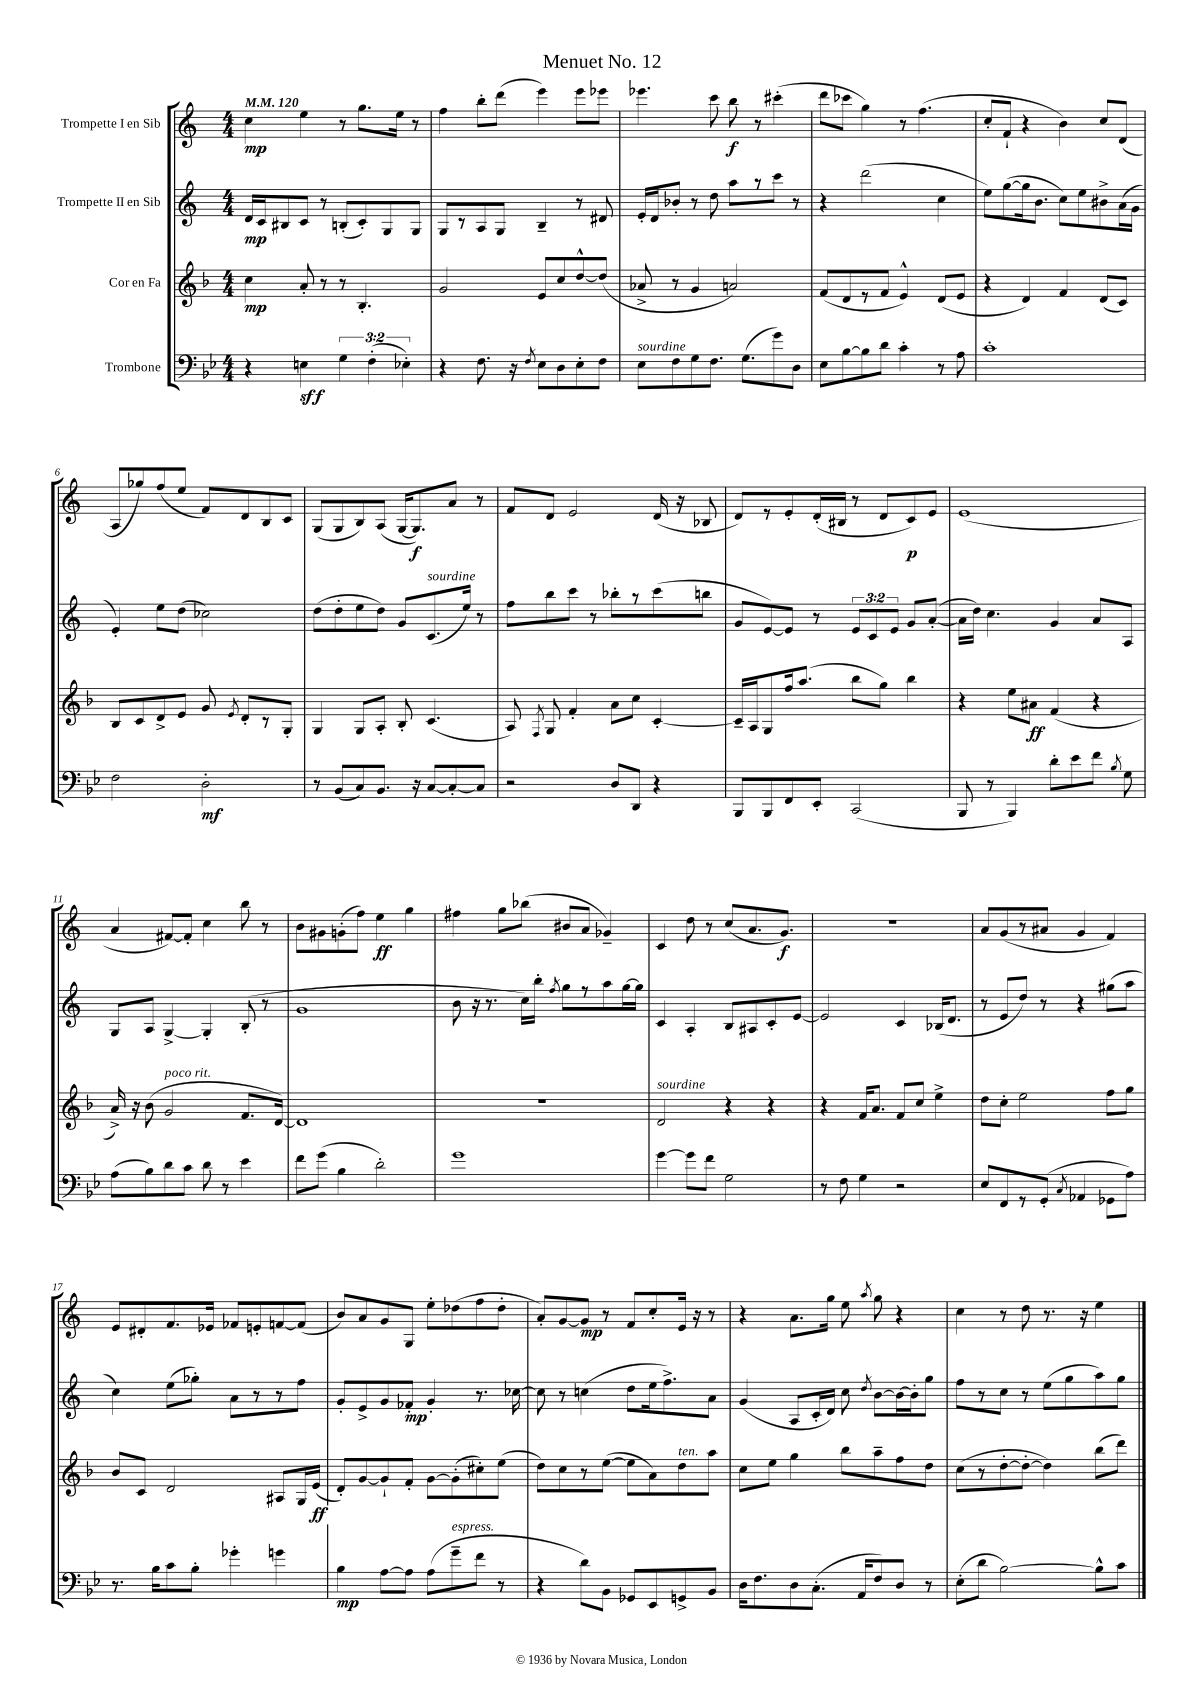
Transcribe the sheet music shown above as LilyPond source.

\header { title = "Menuet No. 12" }
<<
\new StaffGroup <<
\new Staff = "s0" \with { instrumentName = "Trompette I en Sib" } {
    \clef treble \key c \major \numericTimeSignature \time 4/4 \tempo 4 = 120
    \autoBeamOff c''4\mp e''4 r8 g''8.[ e''16] r8 |
    f''4 b''8[-. d'''8]( e'''4) e'''8[ ees'''8] |
    ees'''4. c'''8 b''8\f r8 cis'''4-.( |
    d'''8[ ces'''8] g''4) r8 f''4.( |
    c''8[-. f'8]-! r4 b'4) c''8[ d'8]( |
    a8[ ges''8) f''8( e''8] f'8[) d'8 b8 c'8] |
    g8[( g8 b8) a8]( g16[~ g8.\f) a'8] r8 |
    f'8[ d'8] e'2 d'16( r16 bes8 |
    d'8[) r8 e'8-. d'16-.( bis16] r8 d'8[ c'8\p) e'8] |
    e'1( |
    a'4 fis'8[~) fis'8]-. c''4 b''8 r8 |
    b'8[ gis'8 g'8-.( f''8]) e''4\ff g''4 |
    fis''4 g''8[ bes''8]( bis'8[ a'8] ges'4--) |
    c'4 d''8 r8 c''8[( a'8. g'8.]\f) |
    r1 |
    a'8[ g'8( r8 ais'8] g'4 f'4) |
    e'8[ dis'8-. f'8. ees'16] fes'8[ e'8-. f'8~ f'8]( |
    b'8[) a'8 g'8 g8] e''8[-. des''8( f''8 des''8]-. |
    a'8[-.) g'8~ g'8]\mp r8 f'8[ c''8-. e'16] r16 r8 |
    r4 a'8.[ g''16] e''8 \acciaccatura { a''8 } g''8 r4 |
    c''4 r8 d''8 r8. r16 e''4 \bar "|." |
}
\new Staff = "s1" \with { instrumentName = "Trompette II en Sib" } {
    \clef treble \key c \major \numericTimeSignature \time 4/4 \override Staff.TupletNumber.text = #tuplet-number::calc-fraction-text
    \autoBeamOff d'16[\mp c'16 bis8 c'8] r8 b8[-.( c'8-.) g8 g8] |
    g8[ r8 a8 g8] b4-- r8 dis'8 |
    e'16[-. d'16 bes'8]-. r8 d''8 a''8[ r8 c'''8] r8 |
    r4 d'''2( c''4 |
    e''8[) g''8~( g''16 b'8.] c''8[) e''8 bis'8-> a'16( g'16] |
    e'4-.) e''8[ d''8]( ces''2) |
    d''8[( d''8-. e''8 d''8]) g'8[ c'8.^\markup { \italic "sourdine" }( e''16]) r8 |
    f''8[ b''8 c'''8] r8 bes''8[-. r8 c'''8( b''8] |
    g'8[ e'8~) e'8] r8 \tuplet 3/2 { e'8[ c'8 e'8] } g'8[ a'8]~-.( |
    a'16[ d''16]) c''4. g'4 a'8[ a8] |
    g8[ a8] g4~-> g4-. b8-.( r8 |
    g'1 |
    b'8 r16 r8. c''16[) b''16]-. \acciaccatura { f''8 } g''8[ r8 a''8 g''16~ g''16] |
    c'4 a4-. b8[ ais8 c'8-. e'8]~ |
    e'2 c'4 bes16[( d'8.] |
    r8 e'8[ d''8]) r8 r4 gis''8[( a''8] |
    c''4) e''8[( ges''8]-.) a'8[ r8 r8 f''8] |
    g'8[-. e'8-> g'8 fes'8]-.\mp g'4-. r8. ces''16~ |
    ces''8 r8 c''4( d''8[ e''16 f''8.->) a'8] |
    g'4( a8[ c'16-. d'16]) c''8 \acciaccatura { d''8 } b'8[~ b'16~ b'16-. g''8] |
    f''8[ r8 c''8] r8 e''8[( g''8 a''8) g''8] \bar "|." |
}
\new Staff = "s2" \with { instrumentName = "Cor en Fa" } {
    \clef treble \key f \major \numericTimeSignature \time 4/4
    \autoBeamOff c''4\mp a'8-. r8 r8 bes4.-. |
    g'2 e'8[ c''8 d''8~-^ d''8]( |
    aes'8-> r8 g'4 a'2) |
    f'8[( d'8 r8 f'8] e'4-^) d'8[( e'8] |
    r4 d'4) f'4 d'8[( c'8]) |
    bes8[ c'8 d'8-> e'8] g'8 \acciaccatura { e'8 } d'8[-. r8 g8]-. |
    g4 g8[ a8]-. bes8-. c'4.( |
    a8) \acciaccatura { f8 } g8 f'4-. a'8[ c''8] c'4~-. |
    c'16[-- a16 g8 f''16 a''8.]( bes''8[ g''8]) bes''4 |
    r4 e''8[ ais'8]\ff f'4( r4 |
    a'16->) r16 bes'8( g'2^\markup { \italic "poco rit." } f'8.[ d'16]~) |
    d'1 |
    R1 |
    d'2^\markup { \italic "sourdine" } r4 r4 |
    r4 f'16[ a'8.] f'8[ c''8] e''4-> |
    d''8[ c''8]-. e''2 f''8[ g''8] |
    bes'8[ c'8] d'2 ais8[ g16 e'16]\ff( |
    d'8[-.) g'8~ g'8-! f'8]-. g'8[~ g'8-.( cis''8-.) e''8]( |
    d''8[) c''8 r8 e''8]~( e''8[ a'8) d''8^\markup { \italic "ten." } a''8] |
    c''8[ e''8] g''4 bes''8[ a''8-- f''8 d''8] |
    c''8[( r8 d''8~-. d''8]~-. d''4) bes''8[( d'''8]) \bar "|." |
}
\new Staff = "s3" \with { instrumentName = "Trombone" } {
    \clef bass \key bes \major \numericTimeSignature \time 4/4 \override Staff.TupletNumber.text = #tuplet-number::calc-fraction-text
    \autoBeamOff r4 e4\sff \tuplet 3/2 { g4 f4-.( ees4-.) } |
    r4 f8. r16 \acciaccatura { f8 } ees8[ d8 ees8-. f8] |
    ees8[^\markup { \italic "sourdine" } f8 g8 f8.] g8.[( g'8) d8] |
    ees8[ bes8~ bes8 d'8] c'4-. r8 a8 |
    c'1-. |
    f2 d2-.\mf |
    r8 bes,8[( c8) bes,8.] r16 c8[~ c8~-. c8] |
    r2 d8[ d,8] r4 |
    bes,,8[ bes,,8 f,8 ees,8]-. c,2( |
    bes,,8 r8 bes,,4) d'8[-. ees'8 f'8] \acciaccatura { bes8 } g8 |
    a8[( bes8) d'8 c'8] d'8 r8 ees'4 |
    f'8[ g'8]( bes4 d'2-.) |
    g'1 |
    g'4~ g'8[ f'8] g2 |
    r8 f8 g4 r2 |
    ees8[ f,8 r8 g,8]-.( \acciaccatura { c8 } aes,4 ges,8[ a8]) |
    r8. bes16[ c'8 bes8]-. ges'4-. g'4 |
    bes4\mp a8[~ a8] a8[( g'8--^\markup { \italic "espress." } f'8] r8 |
    r4 d'8[) bes,8] ges,8[ ees,8 g,8-> bes,8] |
    d16[ f8. d8 c8.]-.( a,16[ f8) d8] r8 |
    ees8[-.( d'8] bes2~) bes8[-^ c'8] \bar "|." |
}
>>
>>
